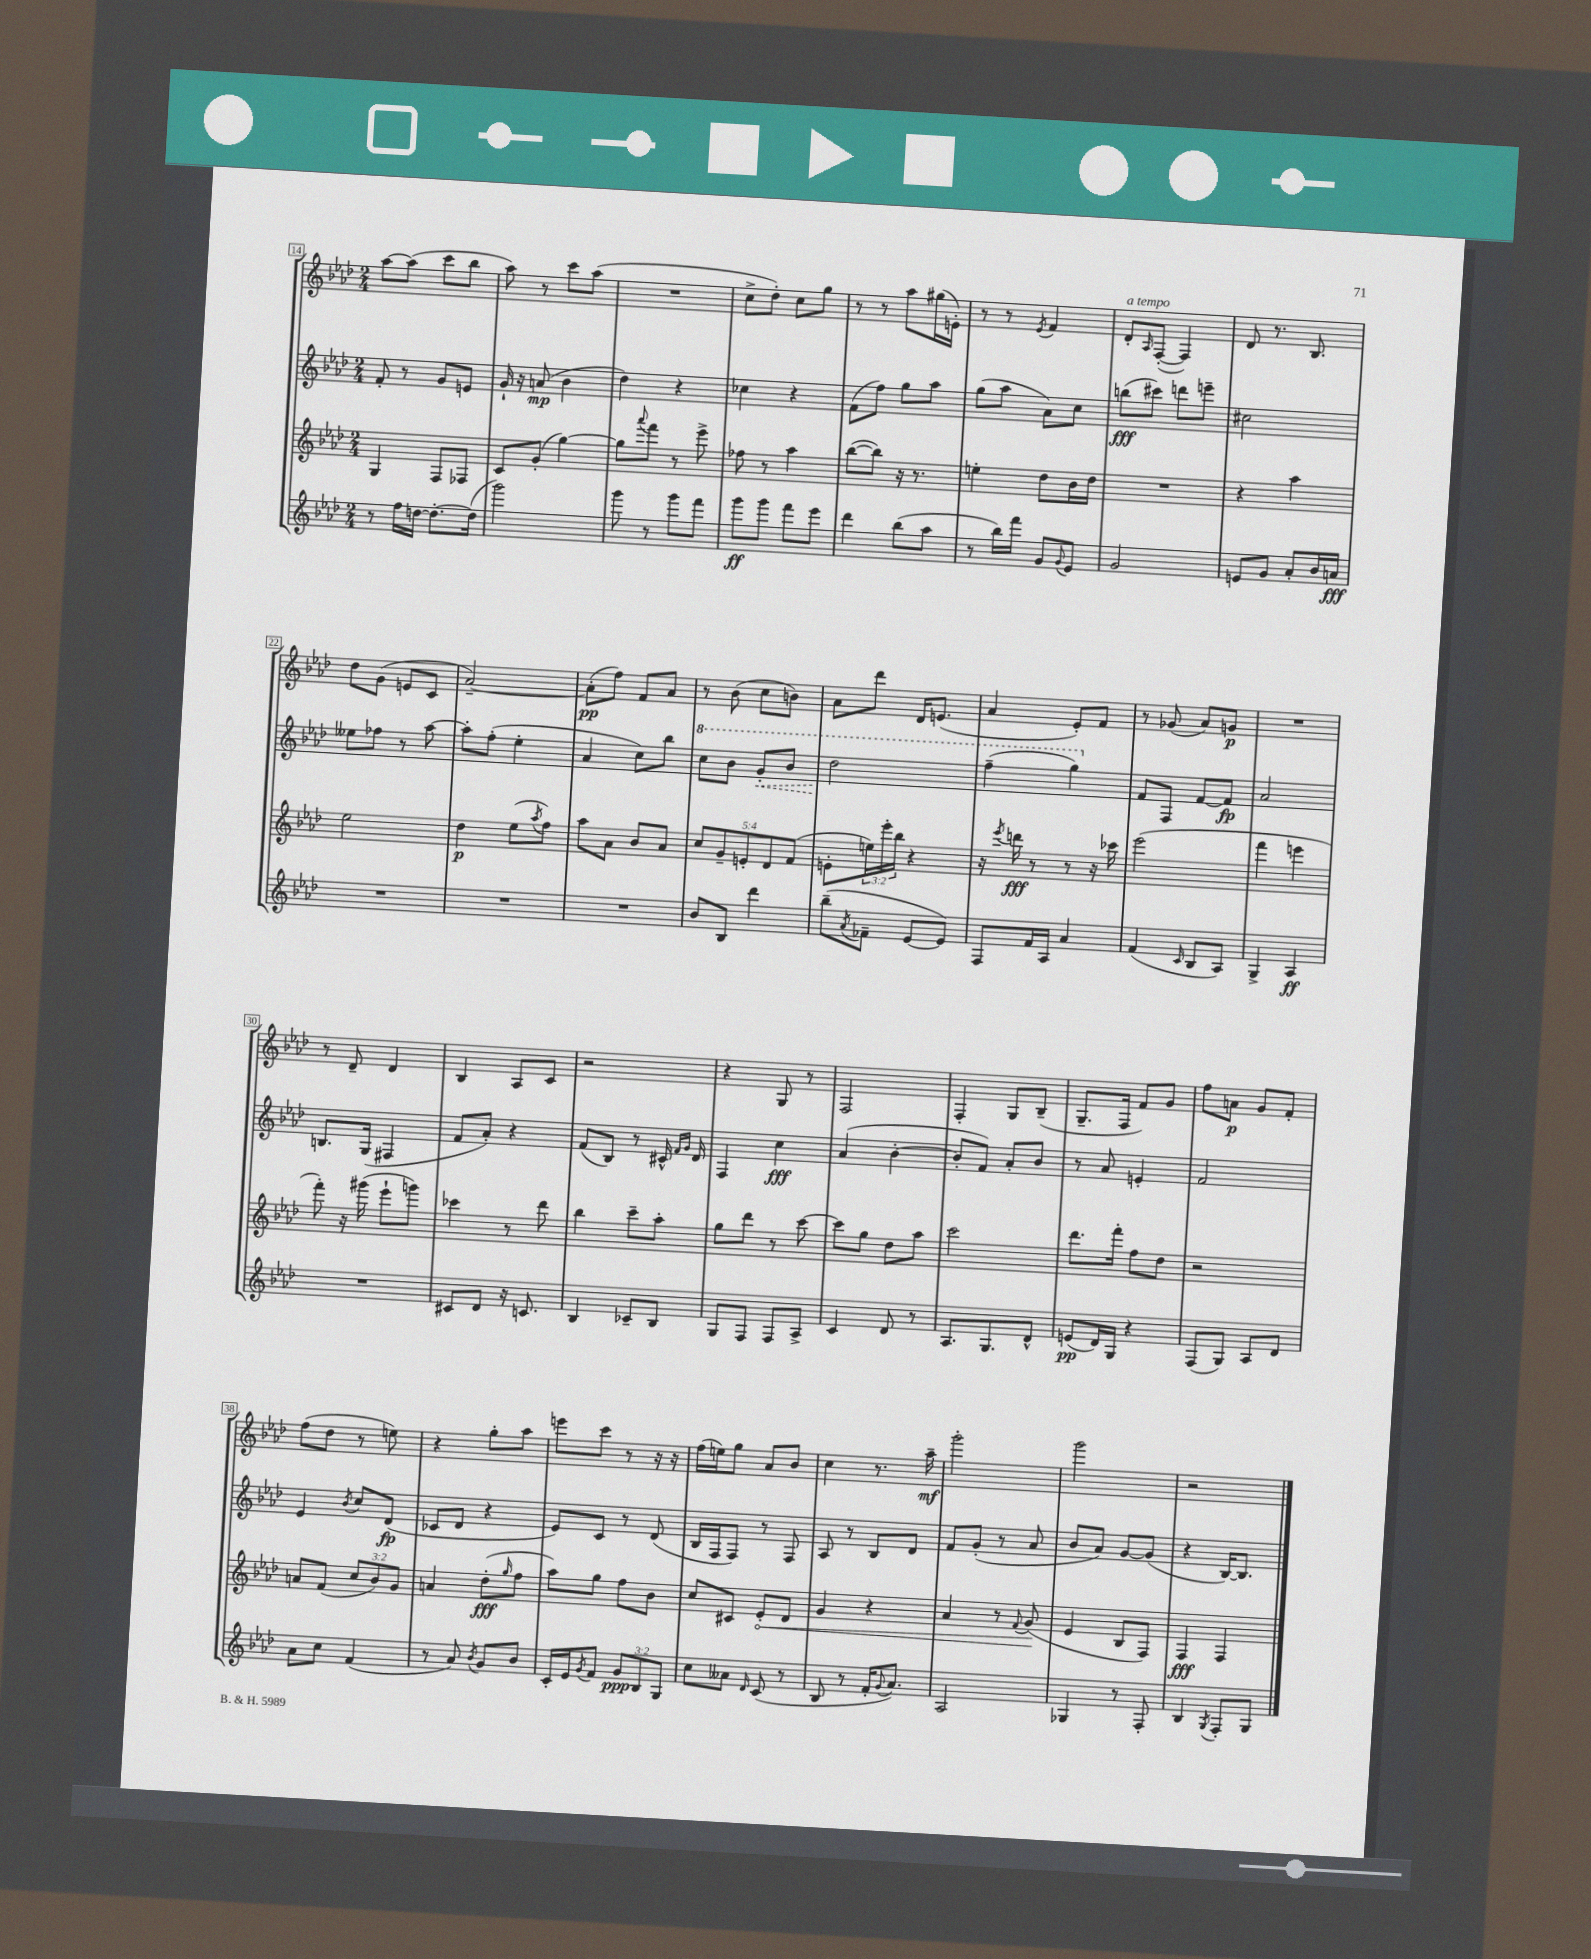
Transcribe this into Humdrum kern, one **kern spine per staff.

**kern	**dynam	**kern	**dynam	**kern	**dynam	**kern	**dynam
*part4	*part4	*part3	*part3	*part2	*part2	*part1	*part1
*staff4	*staff4	*staff3	*staff3	*staff2	*staff2	*staff1	*staff1
*clefG2	*	*clefG2	*	*clefG2	*	*clefG2	*
*k[b-e-a-d-]	*	*k[b-e-a-d-]	*	*k[b-e-a-d-]	*	*k[b-e-a-d-]	*
*M2/4	*	*M2/4	*	*M2/4	*	*M2/4	*
=14	=14	=14	=14	=14	=14	=14	=14
8r	.	4G/	.	8f'/	.	[8aa-\L	.
16ff\LL	.	.	.	8r	.	(8aa-\J]	.
[16ddn\JJ	.	.	.	.	.	.	.
8.dd'\L_	.	8F/L	.	8g/L	.	8ccc\L	.
.	.	8F-X/J	.	8en/J	.	8bb-\J	.
(16dd\Jk]	.	.	.	.	.	.	.
=15	=15	=15	=15	=15	=15	=15	=15
2ggg\)	.	8c/L	.	16g`/	.	8aa-\)	.
.	.	.	.	16r	.	.	.
.	.	(8g'/J	.	(8an/	mp	8r	.
.	.	[4gg\)	.	4b-\	.	8ccc\L	.
.	.	.	.	.	.	(8aa-\J	.
=16	=16	=16	=16	=16	=16	=16	=16
8ggg\	.	8gg\L]	.	4dd-\)	.	2r	.
.	.	8qqaaa-/	.	.	.	.	.
8r	.	8fff\J	.	.	.	.	.
8ggg\L	.	8r	.	4r	.	.	.
8fff\J	.	8eee-^\	.	.	.	.	.
=17	=17	=17	=17	=17	=17	=17	=17
8ggg\L	ff	8ff-X\	.	4cc-X\	.	8cc^\L	.
8ggg\J	.	8r	.	.	.	8dd-'\J)	.
8fff\L	.	4aa-\	.	4r	.	8cc\L	.
8eee-\J	.	.	.	.	.	8gg\J	.
=18	=18	=18	=18	=18	=18	=18	=18
4ddd-\	.	([8bb-\L	.	(8f\L	.	8r	.
.	.	8bb-\J])	.	8ff\J)	.	8r	.
(8bb-\L	.	16r	.	8gg\L	.	8aa-\L	.
.	.	8.r	.	.	.	.	.
8aa-\J	.	.	.	8aa-\J	.	(16gg#X\L	.
.	.	.	.	.	.	16en'\JJ)	.
=19	=19	=19	=19	=19	=19	=19	=19
8r	.	4een'\	.	(8gg\L	.	8r	.
16bb-\LL)	.	.	.	8aa-\J	.	8r	.
16fff\JJ	.	.	.	.	.	.	.
.	.	.	.	.	.	8qe-/	.
8g/L	.	8dd-\L	.	8a-\L)	.	4f/	.
8qqg/	.	.	.	.	.	.	.
8e-/J	.	16b-\L	.	8cc\J	.	.	.
.	.	16dd-\JJ	.	.	.	.	.
=20	=20	=20	=20	=20	=20	=20	=20
!	!	!	!	!	!	!LO:TX:a:i:t=a tempo	!
2g/	.	2r	.	(8bbn\L	fff	8d-'/L	.
.	.	.	.	.	.	16qqA-/	.
.	.	.	.	8ccc#X\J)	.	([8F'/J	.
.	.	.	.	8dddn\L	.	4F/])	.
.	.	.	.	8eeen~\J	.	.	.
=21	=21	=21	=21	=21	=21	=21	=21
8en/L	.	4r	.	2cc#X\	.	8d-/	.
8g/J	.	.	.	.	.	8.r	.
8a-'/L	.	4aa-\	.	.	.	.	.
.	.	.	.	.	.	8.B-/	.
16b-/L	.	.	.	.	.	.	.
16an/JJ	fff	.	.	.	.	.	.
!!LO:LB:g=z
=22	=22	=22	=22	=22	=22	=22	=22
2r	.	2ee-\	.	8ee--X\L	.	8dd-\L	.
.	.	.	.	8ff-X\J	.	(8g\J	.
.	.	.	.	8r	.	8en/L	.
.	.	.	.	[8aa-\	.	8c/J	.
=23	=23	=23	=23	=23	=23	=23	=23
2r	.	4dd-\	p	8aa-'\L]	.	[2a-~/)	.
.	.	.	.	(8ff'\J	.	.	.
.	.	(8ee-\L	.	4ee-'\	.	.	.
.	.	8qaa-/	.	.	.	.	.
.	.	8ff\J)	.	.	.	.	.
=24	=24	=24	=24	=24	=24	=24	=24
2r	.	8aa-\L	.	4a-/	.	(8a-'\L]	pp
.	.	8a-\J	.	.	.	8ff\J)	.
.	.	8b-/L	.	8cc\L)	.	8f/L	.
.	.	8a-/J	.	8bb-\J	.	8a-/J	.
=25	=25	=25	=25	=25	=25	=25	=25
*	*	*	*	*8va	*	*	*
8b-/L	.	10cc/L	.	8ccc\L	.	8r	.
.	.	10g~/	.	.	.	.	.
8B-/J	.	.	.	8bb-\J	.	(8b-\	.
.	.	10en'/	.	.	.	.	.
!	!	!	!	!	!LO:HP:b	!	!
4ddd-\	.	.	.	8gg'/L	<	8cc\L	.
.	.	10d-/	.	.	.	.	.
.	.	.	.	8bb-/J	.	8bn\J)	.
.	.	(10f/J	.	.	.	.	.
=26	=26	=26	=26	=26	=26	=26	=26
(8bb-~\L	.	8en'\L	.	2ddd-\	.	8a-\L	.
8qa-/	.	.	.	.	.	.	.
8f-X~\J	.	24een\L)	.	.	.	8ddd-\J	.
.	.	24eee-'\	.	.	.	.	.
.	.	24bb-\JJ	.	.	.	.	.
[8e-/L	.	4r	.	.	.	16d-/KL	.
.	.	.	.	.	.	(8.en/J	.
8e-/J])	.	.	.	.	.	.	.
.	.	.	.	.	[	.	.
=27	=27	=27	=27	=27	=27	=27	=27
8F/L	.	16r	.	(4fff~\	.	4a-/	.
.	.	8qeee-/	.	.	.	.	.
.	.	16dddn\	fff	.	.	.	.
16f/L	.	8r	.	.	.	.	.
16A-/JJ	.	.	.	.	.	.	.
4a-/	.	8r	.	4ggg\)	.	8e-'/L)	.
.	.	16r	.	.	.	8f/J	.
.	.	16ccc-X\	.	.	.	.	.
=28	=28	=28	=28	=28	=28	=28	=28
*	*	*	*	*X8va	*	*	*
(4f/	.	(2eee-\	.	8f/L	.	8r	.
.	.	.	.	8F/J	.	(8g-X/	.
16qqc/	.	.	.	.	.	.	.
8B-/L	.	.	.	[8f/L	.	8a-/L)	.
8A-/J)	.	.	.	8f/J]	fp	8gn/J	p
=29	=29	=29	=29	=29	=29	=29	=29
4G^/	.	4fff\	.	2a-/	.	2r	.
4A-/	ff	4eeen\	.	.	.	.	.
!!LO:LB:g=z
=30	=30	=30	=30	=30	=30	=30	=30
2r	.	8fff'\)	.	8.Bn/L	.	8r	.
.	.	16r	.	.	.	8d-~/	.
.	.	(16ggg#X\	.	(16G/Jk	.	.	.
.	.	8eee-`\L	.	4F#X/	.	4d-/	.
.	.	8gggn\J)	.	.	.	.	.
=31	=31	=31	=31	=31	=31	=31	=31
8c#X/L	.	4ccc-X\	.	8f/L	.	4B-/	.
8d-/J	.	.	.	8a-'/J)	.	.	.
16r	.	8r	.	4r	.	8A-/L	.
8.cn/	.	.	.	.	.	.	.
.	.	8ddd-\	.	.	.	8c/J	.
=32	=32	=32	=32	=32	=32	=32	=32
4B-/	.	4bb-\	.	(8f/L	.	2r	.
.	.	.	.	8B-/J)	.	.	.
8c-X~/L	.	8ccc~\L	.	8r	.	.	.
8B-/J	.	8aa-'\J	.	16c#X^^/	.	.	.
.	.	.	.	16qqf/LL	.	.	.
.	.	.	.	16qqg/JJ	.	.	.
.	.	.	.	16d-/	.	.	.
=33	=33	=33	=33	=33	=33	=33	=33
8G/L	.	8gg\L	.	4F/	.	4r	.
8F/J	.	8ddd-\J	.	.	.	.	.
8F/L	.	8r	.	4cc\	fff	8G/	.
8A-^/J	.	[8ccc\	.	.	.	8r	.
=34	=34	=34	=34	=34	=34	=34	=34
4c/	.	8ccc\L]	.	(4a-/	.	2F/	.
.	.	8gg\J	.	.	.	.	.
8d-/	.	8dd-\L	.	[4b-'\	.	.	.
8r	.	8aa-\J	.	.	.	.	.
=35	=35	=35	=35	=35	=35	=35	=35
8.A-/L	.	2ccc\	.	8b-'/L]	.	4F'/	.
.	.	.	.	8f/J)	.	.	.
8.G/	.	.	.	.	.	.	.
.	.	.	.	8a-'/L	.	8G/L	.
8d-^^/J	.	.	.	8b-/J	.	(8B-~/J	.
=36	=36	=36	=36	=36	=36	=36	=36
(8en/L	pp	8.ddd-\L	.	8r	.	8.G~/L	.
16d-/L)	.	.	.	8a-/	.	.	.
16G/JJ	.	16fff'\Jk	.	.	.	16F/Jk	.
4r	.	8ff\L	.	4en'/	.	8f/L)	.
.	.	8dd-\J	.	.	.	8g/J	.
=37	=37	=37	=37	=37	=37	=37	=37
(8F/L	.	2r	.	2f/	.	8ff\L	.
8G/J)	.	.	.	.	.	8an\J	p
8A-/L	.	.	.	.	.	8g/L	.
8d-/J	.	.	.	.	.	8f'/J	.
!!LO:LB:g=z
=38	=38	=38	=38	=38	=38	=38	=38
8a-\L	.	8an/L	.	4e-/	.	(8ff\L	.
8cc\J	.	(8f/J	.	.	.	8dd-\J	.
.	.	.	.	8qb-/	.	.	.
(4f/	.	12cc/L	.	8cc/L	.	8r	.
.	.	12b-/)	.	.	.	.	.
.	.	.	.	(8d-/J	fp	8een\)	.
.	.	12g/J	.	.	.	.	.
=39	=39	=39	=39	=39	=39	=39	=39
8r	.	4an/	.	8c-X/L	.	4r	.
8a-/)	.	.	.	8d-/J	.	.	.
8qb-/	.	.	.	.	.	.	.
8g/L	.	(8dd-'\L	fff	4r	.	8gg'\L	.
.	.	16qqgg/	.	.	.	.	.
8b-/J	.	8ff\J	.	.	.	8aa-\J	.
=40	=40	=40	=40	=40	=40	=40	=40
16c'/LL	.	8aa-\L)	.	8e-/L)	.	8eeen\L	.
16e-/J	.	.	.	.	.	.	.
8qg/	.	.	.	.	.	.	.
8f/J	.	8gg\J	.	8c/J	.	8ccc\J	.
12g/L	ppp	8ff\L	.	8r	.	8r	.
12B-/	.	.	.	.	.	.	.
.	.	8b-\J	.	(8d-/	.	16r	.
12G/J	.	.	.	.	.	.	.
.	.	.	.	.	.	16r	.
=41	=41	=41	=41	=41	=41	=41	=41
8cc\L	.	8cc/L	.	16B-/LL	.	(16ff\LL	.
.	.	.	.	16F/J	.	16een\J)	.
8a--X\J	.	8c#X/J	.	8F/J)	.	8gg\J	.
16qqd-/	.	.	.	.	.	.	.
!	!	!	!LO:HP:b	!	!	!	!
(8c/	.	8e-'/L	<	8r	.	8a-/L	.
8r	.	8d-/J	.	8F/	.	8b-/J	.
=42	=42	=42	=42	=42	=42	=42	=42
8B-/	.	4g/	.	8A-/	.	4cc\	.
8r	.	.	.	8r	.	.	.
16f'/KL	.	4r	.	8B-/L	.	8.r	.
8qqg/	.	.	.	.	.	.	.
8.a-/J)	.	.	.	.	.	.	.
.	.	.	.	8d-/J	.	.	.
.	.	.	.	.	.	16aa-~\	mf
=43	=43	=43	=43	=43	=43	=43	=43
2A-/	.	4a-/	.	8f/L	.	2ggg'\	.
.	.	.	.	(8g'/J	.	.	.
.	.	8r	.	8r	.	.	.
.	.	8qqf/	.	.	.	.	.
.	.	(8g/	.	8a-/	.	.	.
.	.	.	[	.	.	.	.
=44	=44	=44	=44	=44	=44	=44	=44
4G-X/	.	4e-/	.	8b-/L	.	2ggg\	.
.	.	.	.	8a-/J)	.	.	.
8r	.	8B-/L	.	[8g/L	.	.	.
8F'/	.	8F/J)	.	(8g/J]	.	.	.
=45	=45	=45	=45	=45	=45	=45	=45
4B-/	.	4F/	fff	4r	.	2r	.
8qG/	.	.	.	.	.	.	.
8F'/L	.	4F/	.	[16B-/KL)	.	.	.
.	.	.	.	8.B-/J]	.	.	.
8G/J	.	.	.	.	.	.	.
==	==	==	==	==	==	==	==
*-	*-	*-	*-	*-	*-	*-	*-
